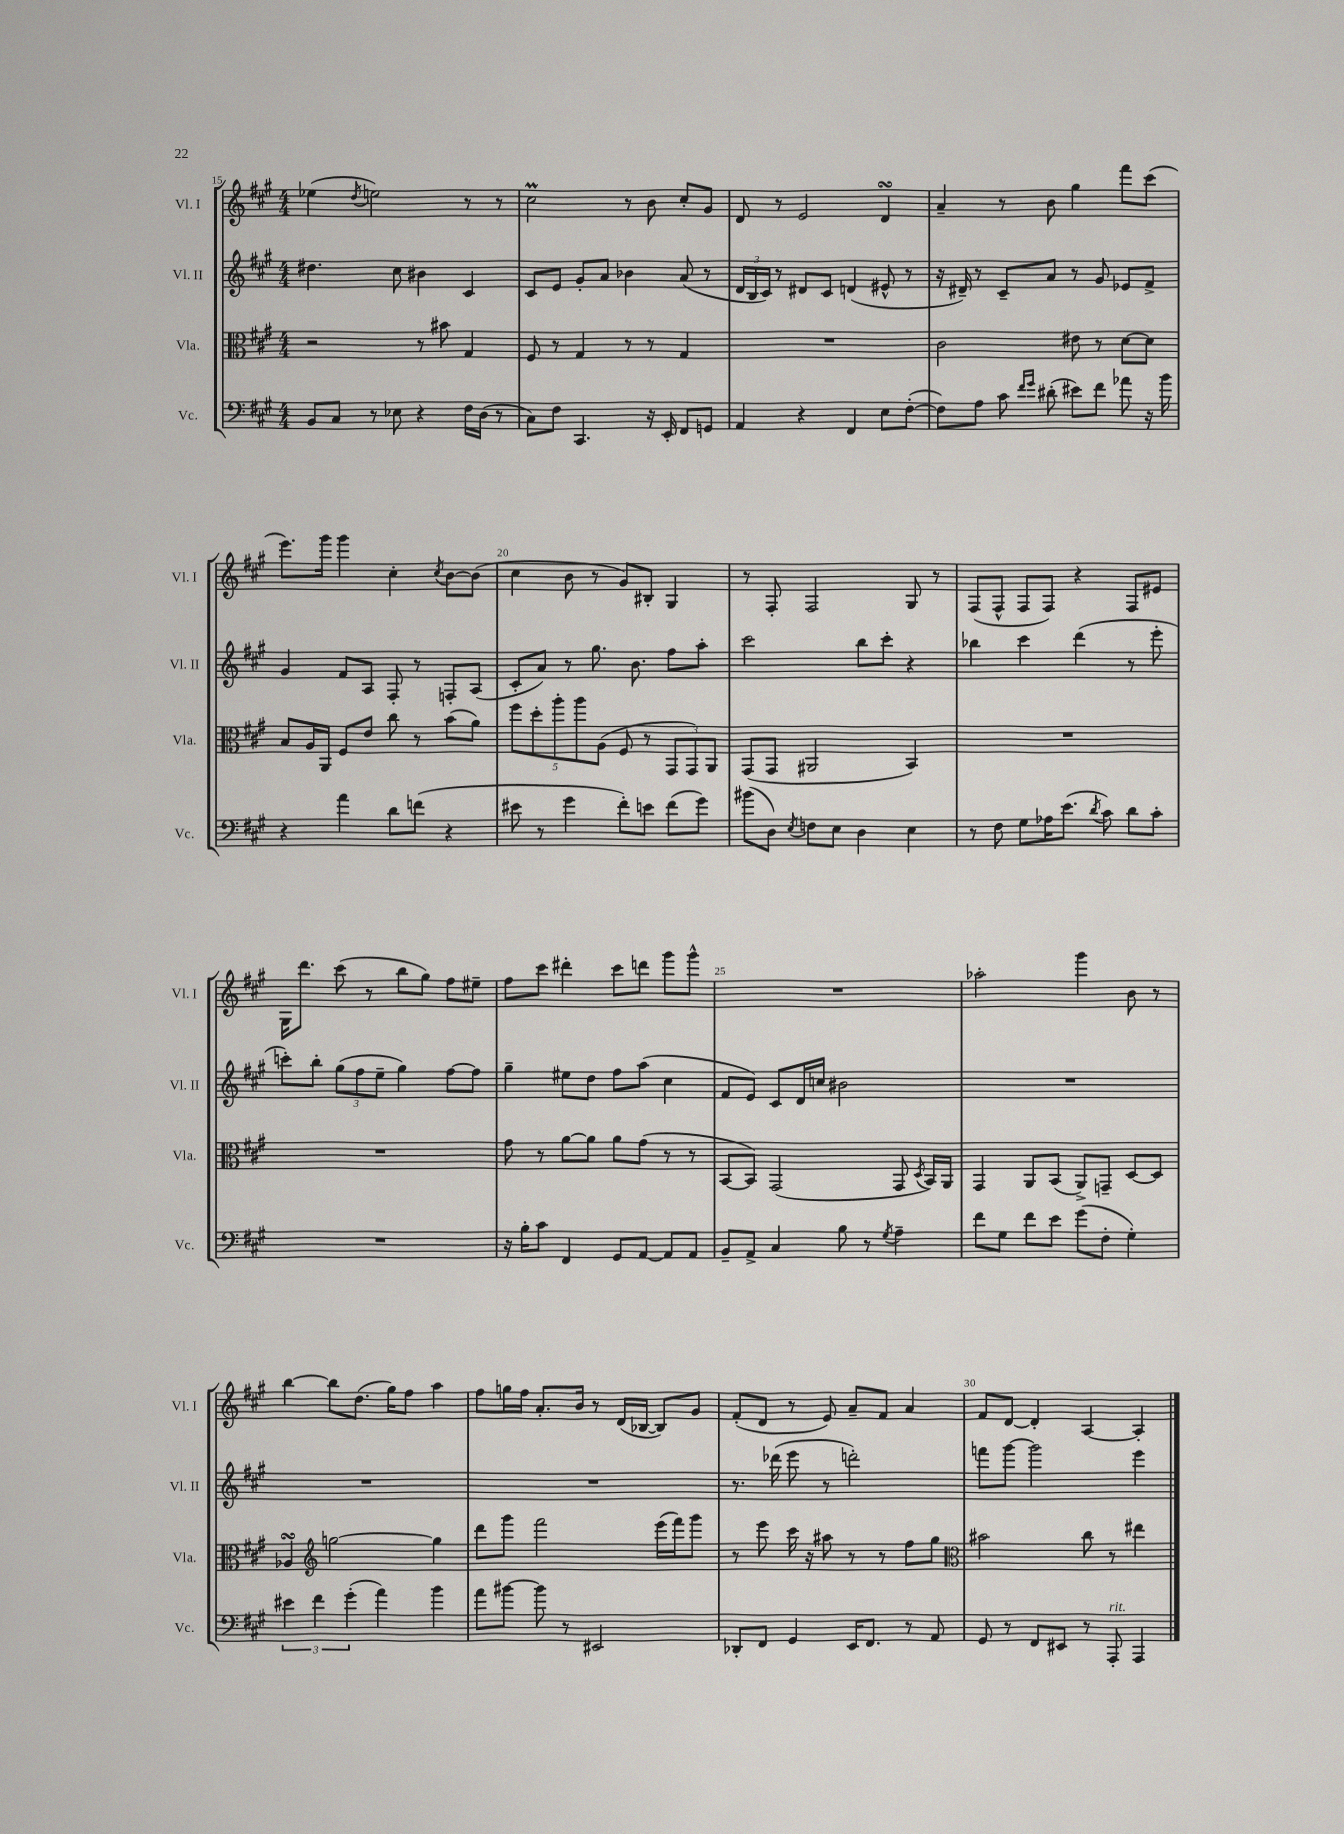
<<
\new StaffGroup <<
\new Staff = "s0" \with { instrumentName = "Vl. I" shortInstrumentName = "Vl. I" } {
    \clef treble \key a \major \numericTimeSignature \time 4/4
    \autoBeamOff ees''4( \acciaccatura { d''8 } e''2) r8 r8 |
    cis''2\prall r8 b'8 cis''8[-. gis'8] |
    d'8 r8 e'2 d'4\turn |
    a'4-- r8 b'8 gis''4 fis'''8[ cis'''8]( |
    e'''8.[) gis'''16] gis'''4 cis''4-. \acciaccatura { cis''8 } b'8[~ b'8]( |
    cis''4 b'8 r8 gis'8[) bis8]-. gis4 |
    r8 fis8-. fis2 gis8 r8 |
    fis8[( fis8]-^ fis8[ fis8]) r4 fis8[ eis'8] |
    gis16[ d'''8.] cis'''8( r8 b''8[ gis''8]) fis''8[ eis''8]-- |
    fis''8[ cis'''8] dis'''4-. cis'''8[ d'''8] gis'''8[ gis'''8]-^ |
    R1 |
    aes''2-. gis'''4 b'8 r8 |
    b''4~ b''8[ d''8.]( gis''16[) fis''8] a''4 |
    fis''8[ g''16 fis''16] a'8.[-. b'16] r8 d'16[( bes16]~ bes8[) gis'8] |
    fis'8[-.( d'8] r8 e'8) a'8[-- fis'8] a'4 |
    fis'8[ d'8]~ d'4-. a4~ a4-. \bar "|." |
}
\new Staff = "s1" \with { instrumentName = "Vl. II" shortInstrumentName = "Vl. II" } {
    \clef treble \key a \major \numericTimeSignature \time 4/4
    \autoBeamOff dis''4. cis''8 bis'4 cis'4 |
    cis'8[ e'8] gis'8[-. a'8] bes'4 a'8( r8 |
    \tuplet 3/2 { d'16[ b16 cis'16]) } r8 dis'8[ cis'8] d'4( eis'8-^ r8 |
    r16 dis'16--) r8 cis'8[-- a'8] r8 gis'8 ees'8[ fis'8]-> |
    gis'4 fis'8[ a8] fis8-. r8 f8[-. a8]( |
    cis'8[-. a'8]) r8 gis''8. b'8. fis''8[ a''8]-. |
    cis'''2 b''8[ cis'''8]-. r4 |
    bes''4 cis'''4 d'''4( r8 e'''8-. |
    c'''8[-.) b''8]-. \tuplet 3/2 { gis''8[( fis''8 e''8]-- } gis''4) fis''8[~ fis''8] |
    gis''4-- eis''8[ d''8] fis''8[ a''8]( cis''4 |
    fis'8[ e'8]) cis'8[ d'16 c''16] bis'2 |
    R1 |
    R1 |
    R1 |
    r8. des'''16( e'''8 r8 d'''2-.) |
    f'''8[ gis'''8]~ gis'''2 e'''4 \bar "|." |
}
\new Staff = "s2" \with { instrumentName = "Vla." shortInstrumentName = "Vla." } {
    \clef alto \key a \major \numericTimeSignature \time 4/4
    \autoBeamOff r2 r8 bis'8 gis4 |
    fis8 r8 gis4 r8 r8 gis4 |
    R1 |
    cis'2 eis'8 r8 d'8[~ d'8] |
    b8[ a16 a,16] fis8[ e'8] cis''8 r8 b'8[( a'8]) |
    \tuplet 5/4 { fis''8[ d''8-. a''8-. a''8 a8]( } fis8 r8 \tuplet 3/2 { gis,8[ gis,8) a,8] } |
    gis,8[( gis,8] ais,2 b,4) |
    R1 |
    R1 |
    gis'8 r8 a'8[~ a'8] a'8[ gis'8]( r8 r8 |
    b,8[~ b,8]) gis,2( gis,8 \acciaccatura { d8 } b,16[) a,16] |
    gis,4 a,8[ b,8]( a,8[->) g,8]-- d8[~ d8] |
    aes4\turn \clef treble g''2~ g''4 |
    d'''8[ gis'''8] fis'''2 e'''16[( fis'''16) gis'''8] |
    r8 e'''8 cis'''16 r16 ais''8 r8 r8 fis''8[ gis''8] |
    \clef alto bis'2 cis''8 r8 eis''4 \bar "|." |
}
\new Staff = "s3" \with { instrumentName = "Vc." shortInstrumentName = "Vc." } {
    \clef bass \key a \major \numericTimeSignature \time 4/4
    \autoBeamOff b,8[ cis8] r8 ees8 r4 fis16[ d16]( r8 |
    cis8[) fis8] cis,4. r16 e,16-. fis,8[ g,8] |
    a,4 r4 fis,4 e8[ fis8]~-.( |
    fis8[) a8] cis'8 \grace { fis'16[ gis'16] } dis'8-.( eis'8[) fis'8] aes'8 r16 b'16 |
    r4 a'4 d'8[ f'8]( r4 |
    eis'8 r8 gis'4 fis'8[-.) e'8] fis'8[( gis'8]) |
    bis'8[( d8]) \acciaccatura { e8 } f8[ e8] d4 e4 |
    r8 fis8 gis8[ aes16 e'8.]( \acciaccatura { d'8 } cis'8) d'8[ cis'8]-. |
    R1 |
    r16 b16[-. cis'8] fis,4 gis,8[ a,8]~ a,8[ a,8] |
    b,8[-- a,8]-> cis4 b8 r8 \acciaccatura { gis8 } a4-- |
    fis'8[ gis8] fis'8[ e'8] gis'8[( fis8]-. gis4-.) |
    \tuplet 3/2 { eis'4 fis'4 gis'4-.( } a'4) b'4 |
    a'8[ bis'8]~ bis'8 r8 eis,2 |
    des,8[-. fis,8] gis,4 e,16[ fis,8.] r8 a,8 |
    gis,8 r8 fis,8[ eis,8] r8 a,,8-.^\markup { \italic "rit." } a,,4 \bar "|." |
}
>>
>>
\layout { \context { \Score currentBarNumber = #15 \override BarNumber.break-visibility = ##(#f #t #t) barNumberVisibility = #(every-nth-bar-number-visible 5) } }
